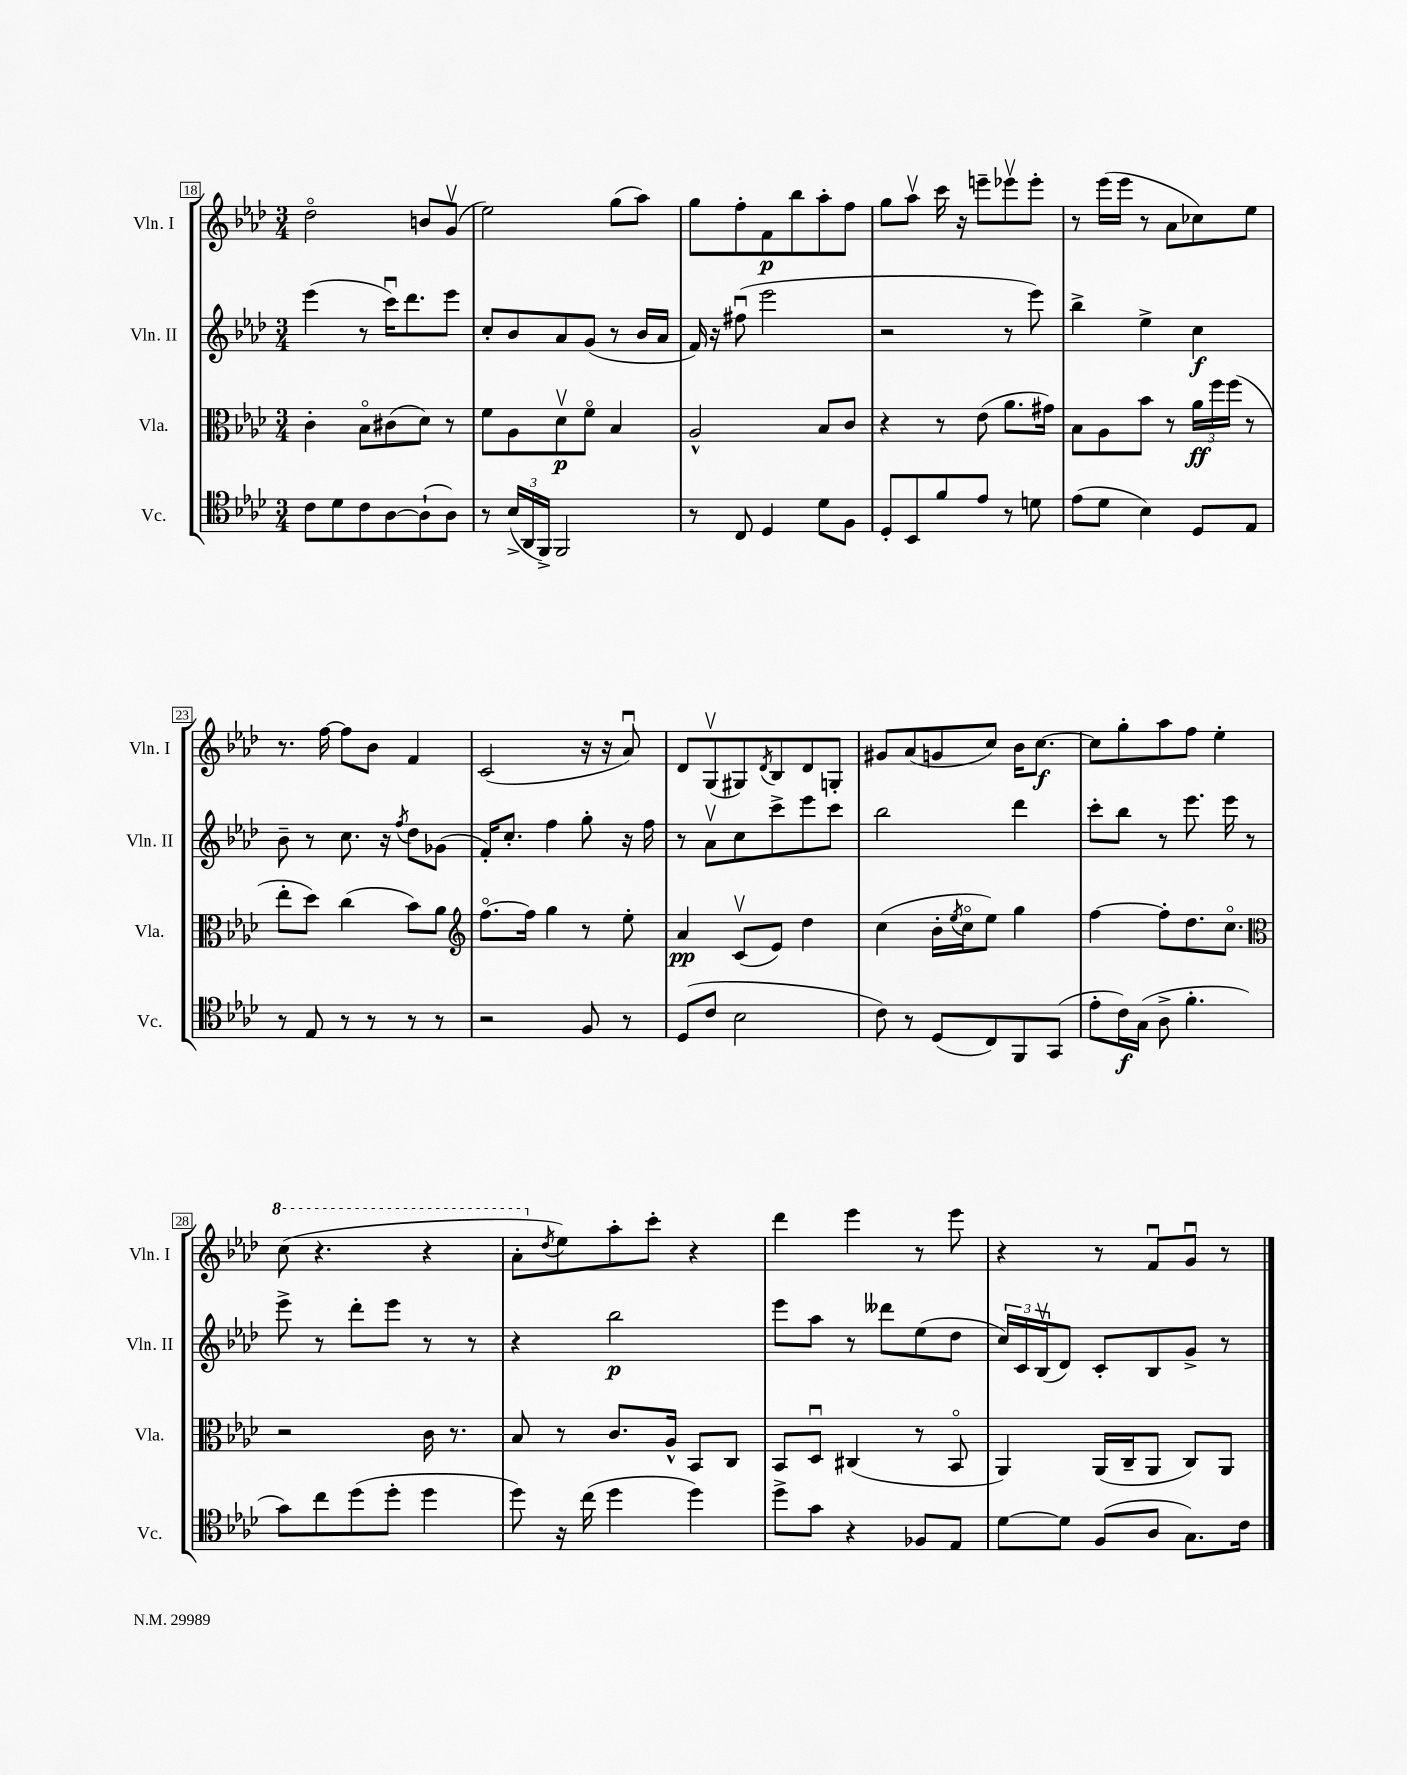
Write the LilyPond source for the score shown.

<<
\new StaffGroup <<
\new Staff = "s0" \with { instrumentName = "Vln. I" shortInstrumentName = "Vln. I" } {
    \clef treble \key aes \major \numericTimeSignature \time 3/4
    des''2\flageolet b'8 g'8\upbow( |
    ees''2) g''8( aes''8) |
    g''8 f''8-. f'8\p bes''8 aes''8-. f''8 |
    g''8 aes''8\upbow c'''16 r16 e'''8-- ees'''8\upbow ees'''8-. |
    r8 ees'''16( ees'''16 r8 aes'8 ces''8) ees''8 |
    r8. f''16~ f''8 bes'8 f'4 |
    c'2( r16 r16 aes'8\downbow) |
    des'8 g8\upbow( gis8) \acciaccatura { des'8 } bes8 des'8 g8-. |
    gis'8 aes'8( g'8 c''8) bes'16 c''8.~\f |
    c''8 g''8-. aes''8 f''8 ees''4-. |
    \ottava #1 c'''8( r4. r4 |
    aes''8-. \ottava #0 \acciaccatura { des''8 } ees''8) aes''8-. c'''8-. r4 |
    des'''4 ees'''4 r8 ees'''8 |
    r4 r8 f'8\downbow g'8\downbow r8 \bar "|." |
}
\new Staff = "s1" \with { instrumentName = "Vln. II" shortInstrumentName = "Vln. II" } {
    \clef treble \key aes \major \numericTimeSignature \time 3/4
    ees'''4( r8 c'''16\downbow) des'''8. ees'''8 |
    c''8-. bes'8 aes'8 g'8( r8 bes'16 aes'16 |
    f'16) r16 fis''8\downbow( ees'''2 |
    r2 r8 ees'''8) |
    bes''4-> ees''4-> c''4\f |
    bes'8-- r8 c''8. r16 \acciaccatura { f''8 } des''8 ges'8( |
    f'16-.) c''8.-. f''4 g''8-. r16 f''16 |
    r8 aes'8\upbow c''8 c'''8-> ees'''8 c'''8 |
    bes''2 des'''4 |
    c'''8-. bes''8 r8 ees'''8. ees'''16 r8 |
    ees'''8-> r8 des'''8-. ees'''8 r8 r8 |
    r4 bes''2\p |
    ees'''8 aes''8 r8 deses'''8 ees''8( des''8 |
    \tuplet 3/2 { c''16) c'16 bes16\upbow( } des'8) c'8-. bes8 g'8-> r8 \bar "|." |
}
\new Staff = "s2" \with { instrumentName = "Vla." shortInstrumentName = "Vla." } {
    \clef alto \key aes \major \numericTimeSignature \time 3/4
    c'4-. bes8\flageolet cis'8( des'8) r8 |
    f'8 aes8 des'8\upbow\p f'8\flageolet bes4 |
    aes2-^ bes8 c'8 |
    r4 r8 ees'8( aes'8. gis'16) |
    bes8 aes8 bes'8 r8 \tuplet 3/2 { aes'16\ff f''16 f''16( } r8 |
    ees''8-. des''8) c''4( bes'8) aes'8 |
    \clef treble f''8.~\flageolet f''16 g''4 r8 ees''8-. |
    aes'4\pp c'8\upbow( ees'8) des''4 |
    c''4( bes'16-. \acciaccatura { ees''8 } c''16\flageolet ees''8) g''4 |
    f''4~ f''8-. des''8. c''8.\flageolet |
    \clef alto r2 c'16 r8. |
    bes8 r8 c'8. aes16-^ bes,8 c8 |
    bes,8 des8\downbow cis4( r8 bes,8\flageolet |
    aes,4) aes,16( c16-- aes,8 c8) aes,8 \bar "|." |
}
\new Staff = "s3" \with { instrumentName = "Vc." shortInstrumentName = "Vc." } {
    \clef tenor \key aes \major \numericTimeSignature \time 3/4
    c'8 des'8 c'8 aes8~ aes8-!( aes8) |
    r8 \tuplet 3/2 { bes16->( aes,16 f,16->) } f,2 |
    r8 c8 des4 des'8 f8 |
    des8-. bes,8 f'8 ees'8 r8 d'8 |
    ees'8( des'8 bes4) des8 ees8 |
    r8 ees8 r8 r8 r8 r8 |
    r2 f8 r8 |
    des8( c'8 bes2 |
    c'8) r8 des8( c8) f,8 g,8( |
    ees'8-. c'16\f) g16( aes8-> f'4.-. |
    g'8) c''8 des''8( des''8-. des''4 |
    des''8) r16 c''16( des''4 des''4) |
    des''8-> g'8 r4 fes8 ees8 |
    des'8~ des'8 f8( aes8 g8.) c'16 \bar "|." |
}
>>
>>
\layout { \context { \Score currentBarNumber = #18 \override BarNumber.stencil = #(make-stencil-boxer 0.1 0.3 ly:text-interface::print) } }
